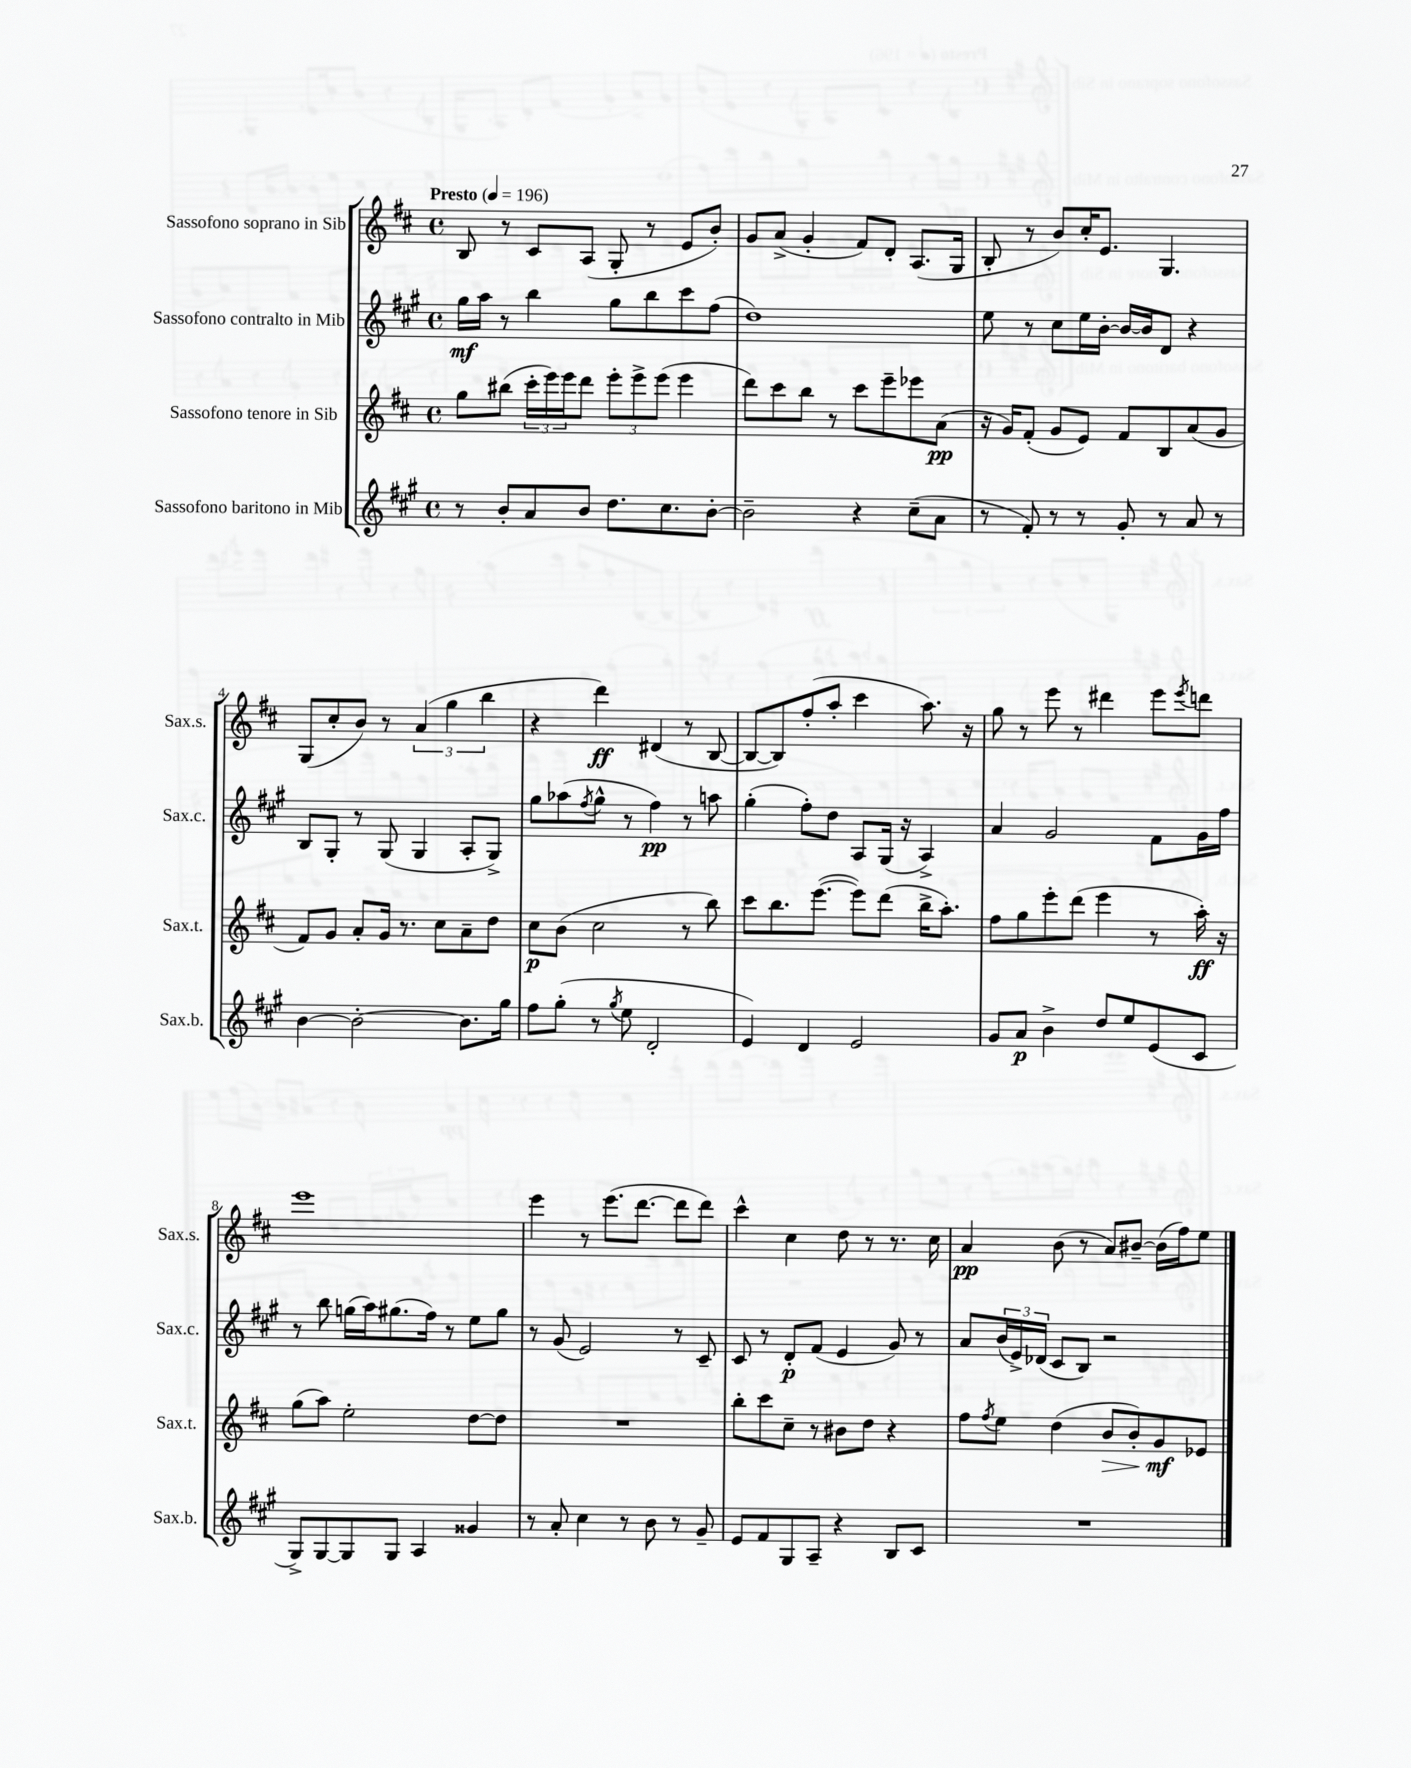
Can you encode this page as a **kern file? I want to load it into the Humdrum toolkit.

**kern	**kern	**kern	**kern
*staff4	*staff3	*staff2	*staff1
*clefG2	*clefG2	*clefG2	*clefG2
*k[f#c#g#]	*k[f#c#]	*k[f#c#g#]	*k[f#c#]
*M4/4	*M4/4	*M4/4	*M4/4
*met(c)	*met(c)	*met(c)	*met(c)
*MM196	*MM196	*MM196	*MM196
8r	8gg	16gg#	8B
.	.	16aa	.
8b'	(8bb#	8r	8r
8a	24ccc#'	4bb	8c#
.	24eee)	.	.
.	24eee	.	.
8b	8ddd	.	(8A
8.dd	12eee'	8gg#	8G'
.	12eee^	.	.
.	.	8bb	8r
.	(12eee	.	.
8.cc#	.	.	.
.	4eee	8ccc#	8e
[8b'	.	(8ff#	8b')
=	=	=	=
2b~]	8ddd)	1dd)	8g
.	8ccc#	.	(8a^
.	8bb	.	4g'
.	8r	.	.
4r	8ccc#	.	8f#)
.	8eee~	.	8d'
(8cc#~	8eee-	.	(8.A
8a	(8a	.	.
.	.	.	16G
=	=	=	=
8r	16r	8ee	8B'
.	16g)	.	.
8f#')	(8f#'	8r	8r
8r	8g	8cc#	8b)
8r	8e)	16ee	16cc#'
.	.	[16b'	8.e
8g#'	8f#	16b_	.
.	.	16b]	.
8r	8B	8d	4.G
8a	(8a	4r	.
8r	8g	.	.
=	=	=	=
[4b	8f#)	8B	(8G
.	8g	8G#'	8cc#'
2b'_	8a'	8r	8b)
.	16g	(8G#	8r
.	8.r	.	.
.	.	4G#	(6a
.	8cc#	.	.
.	.	.	6gg
8.b]	8a~	8A'	.
.	.	.	6bb
.	8dd	8G#^)	.
16gg#	.	.	.
=	=	=	=
8ff#	8cc#	8gg#	4r
(8gg#'	(8b	(8aa-	.
.	.	8qff#	.
8r	2cc#	8gg#^^	4ddd)
8qgg#	.	.	.
8ee	.	8r	.
2d'	.	4ff#)	(4d#
.	8r	8r	8r
.	8bb)	8aa	[8B
=	=	=	=
4e)	8ccc#	(4gg#'	8B_
.	8.bb	.	8B])
4d	.	8ff#')	(8ff#'
.	([8.eee	.	.
.	.	8dd	8aa'
2e	8eee])	8A	4ccc#
.	(8ddd	(16G#	.
.	.	16r	.
.	16bb^	4A^)	8.aa)
.	8.aa')	.	.
.	.	.	16r
=	=	=	=
8g#	8ff#	4a	8gg
8a	8gg	.	8r
4b^	8eee'	2g#	8eee
.	(8ddd	.	8r
8dd	4eee	.	4ddd#
8ee	.	.	.
(8e	8r	8f#	8eee
.	.	.	8qeee
8c#	16aa')	16g#	8ddd
.	16r	16ff#	.
=	=	=	=
8G#^)	(8gg	8r	1eee
[8G#	8aa)	8bb	.
8G#]	2ee'	(16gg	.
.	.	16aa)	.
8G#	.	(8.gg#	.
4A	.	.	.
.	.	16ff#)	.
.	.	8r	.
4g##	[8dd	8ee	.
.	8dd]	8gg#	.
=	=	=	=
8r	1r	8r	4eee
8a'	.	(8g#	.
4cc#	.	2e)	8r
.	.	.	(8.eee
8r	.	.	.
.	.	.	[8.ddd
8b	.	.	.
8r	.	8r	8ddd]
8g#~	.	8c#~	8ddd)
=	=	=	=
8e	8bb'	8c#	4ccc#^^
8f#	8ccc#	8r	.
8G#	8cc#~	8d'	4cc#
8A~	8r	(8f#	.
4r	8b#	4e	8dd
.	8dd	.	8r
8B	4r	8g#)	8.r
8c#	.	8r	.
.	.	.	16cc#
=	=	=	=
1r	8ff#	8a	4a
.	8qff#	.	.
.	8ee	(24b	.
.	.	24e^)	.
.	.	(24d-	.
.	(4dd	8c#	(8b
.	.	8B)	8r
.	8b	2r	8a)
.	8b')	.	[8b#~
.	8g	.	(16b#]
.	.	.	16ff#)
.	8e-	.	8ee
==	==	==	==
*-	*-	*-	*-
